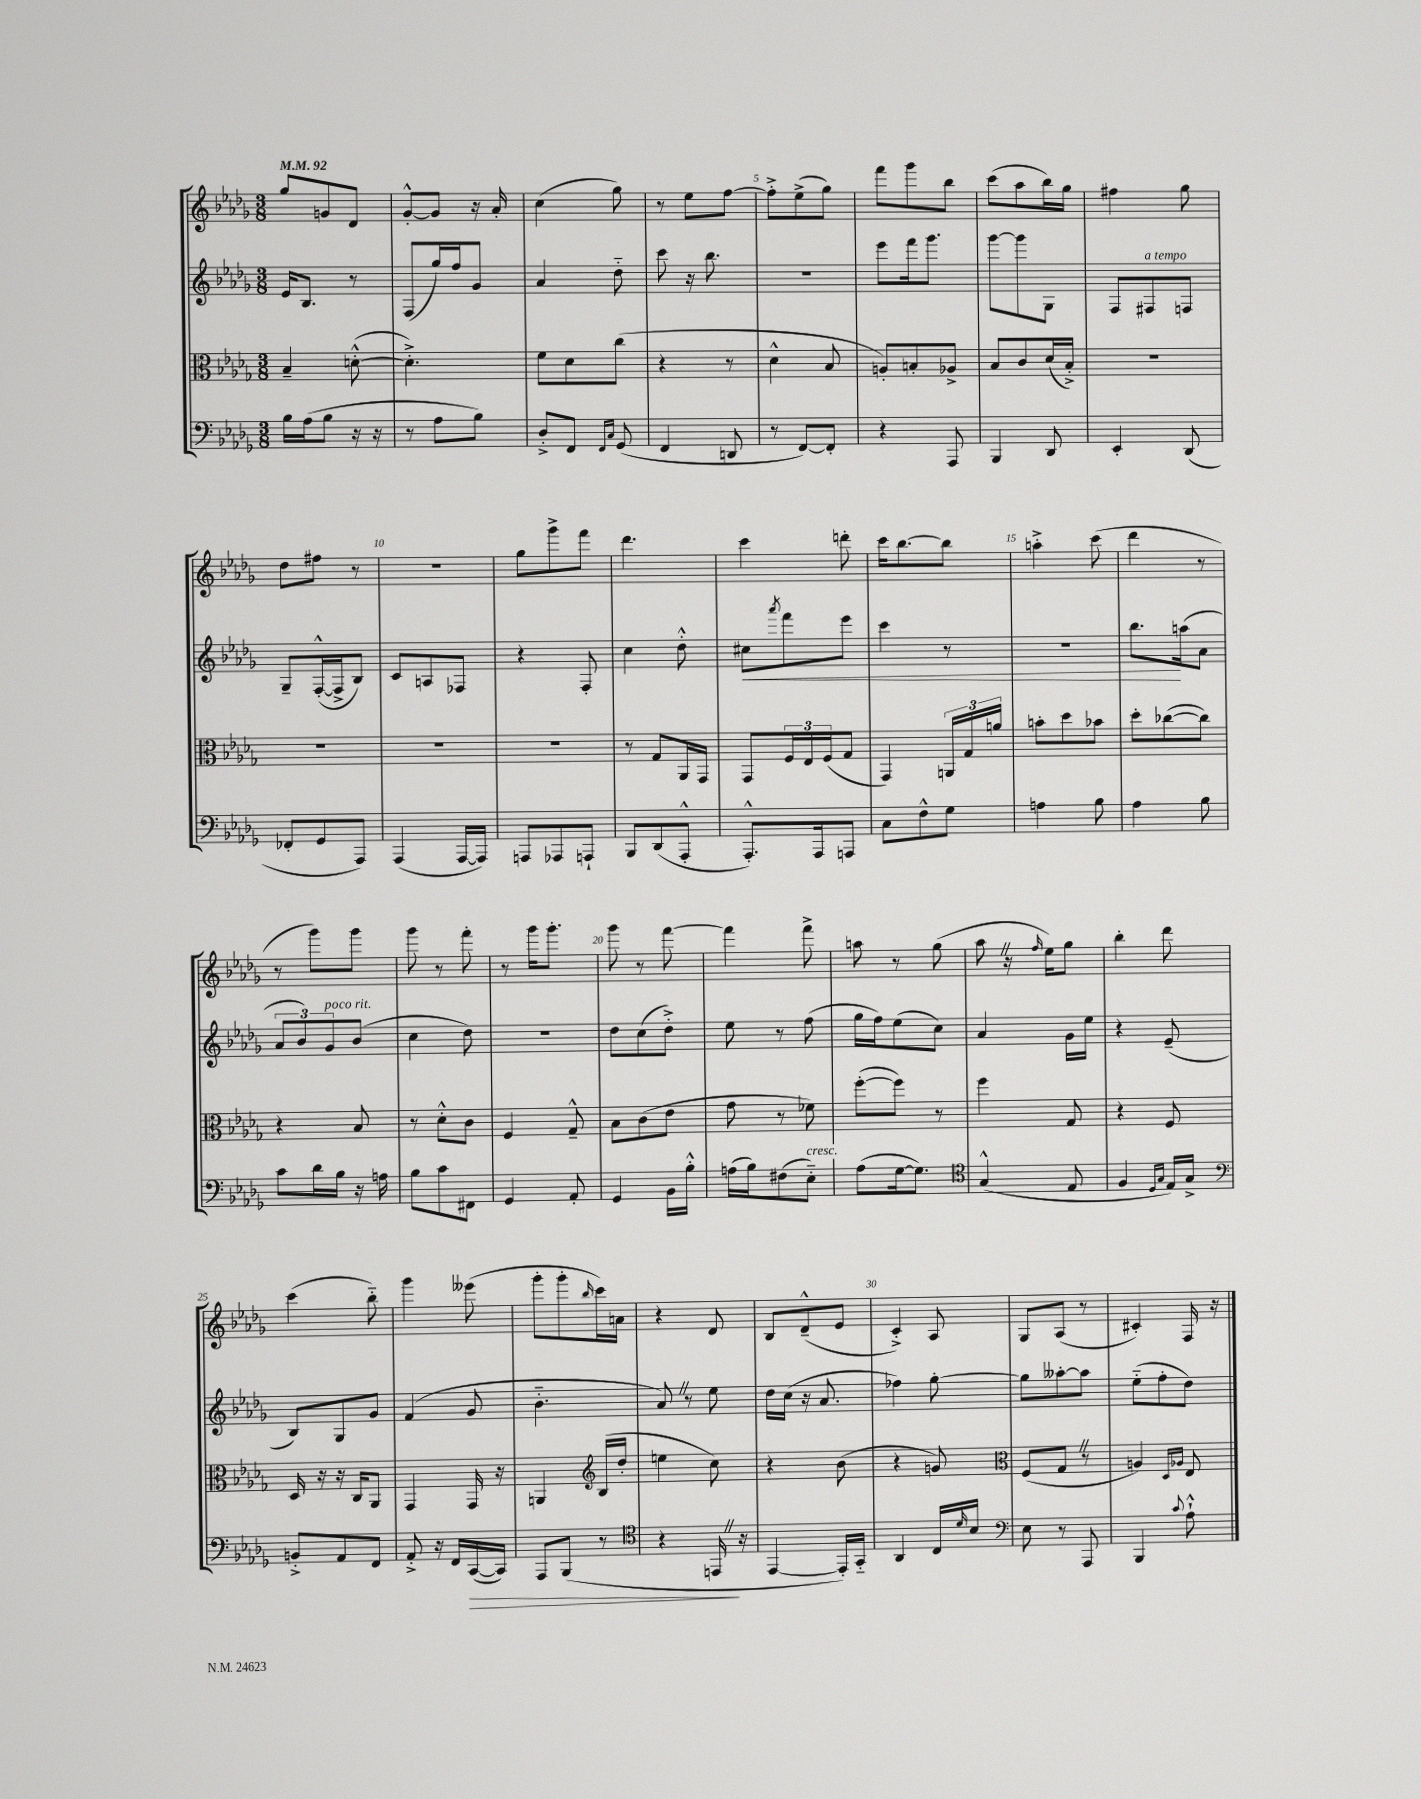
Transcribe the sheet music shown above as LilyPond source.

<<
\new StaffGroup <<
\new Staff = "s0" {
    \clef treble \key des \major \numericTimeSignature \time 3/8 \tempo 4 = 92
    ges''8 g'8 des'8 |
    ges'8~-.-^ ges'8 r16 aes'16-. |
    c''4( ges''8) |
    r8 ees''8 f''8~ |
    f''8-.-> ees''8->( ges''8) |
    f'''8 ges'''8 bes''8 |
    c'''8( aes''8 bes''16) ges''16 |
    fis''4 ges''8 |
    des''8 fis''8 r8 |
    R4. |
    ges''8 ges'''8-> f'''8 |
    des'''4. |
    c'''4 d'''8-. |
    c'''16 bes''8.~ bes''8 |
    a''4-.-> c'''8( |
    des'''4 r8 |
    r8 ges'''8) ges'''8 |
    ges'''8 r8 f'''8-. |
    r8 ges'''16 ges'''8.-. |
    ges'''8 r8 f'''8~ |
    f'''4 f'''8-> |
    a''8 r8 ges''8( |
    aes''8 \once \override BreathingSign.text = \markup { \musicglyph "scripts.caesura.straight" } \breathe r16 \grace { f''16 } ees''16) ges''8 |
    bes''4-. des'''8 |
    c'''4( bes''8-_) |
    ges'''4 eeses'''8( |
    ges'''8-. ges'''8-. \grace { bes''16 } c'''16) a'16 |
    r4 des'8 |
    bes8 des'8---^( ees'8 |
    c'4-.->) aes8 |
    ges8 aes8( r8 |
    cis'4-.) f16 r16 \bar "|." |
}
\new Staff = "s1" {
    \clef treble \key des \major \numericTimeSignature \time 3/8
    ees'16 bes8. r8 |
    f8( ges''16) f''16 ges'8 |
    aes'4 des''8-_ |
    c'''8 r16 bes''8. |
    R4. |
    ees'''8 f'''16 ges'''8. |
    ges'''8~ ges'''8 ges8 |
    f8 fis8^\markup { \italic "a tempo" } f8 |
    ges8-- f16~-.-^( f16-> bes8) |
    c'8 a8 fes8 |
    r4 f8-. |
    c''4 des''8-.-^ |
    cis''8\< \acciaccatura { aes'''8 } f'''8 ees'''8 |
    c'''4 r8 |
    R4. |
    bes''8.\! a''16( aes'8 |
    \tuplet 3/2 { aes'8 bes'8) ges'8^\markup { \italic "poco rit." } } bes'8( |
    c''4 des''8) |
    R4. |
    des''8 c''8( des''8-.->) |
    ees''8 r8 f''8( |
    ges''16 f''16) ees''8( c''8) |
    aes'4 ges'16 ees''16 |
    r4 ees'8--( |
    bes8) ges8 ges'8 |
    f'4( ges'8 |
    bes'4.-_ |
    aes'8) \once \override BreathingSign.text = \markup { \musicglyph "scripts.caesura.straight" } \breathe r8 ees''8 |
    des''16 c''16( r16 aes'8. |
    fes''4) ges''8~-. |
    ges''8 aeses''8~-. aeses''8 |
    ees''8-_( f''8-. des''8) \bar "|." |
}
\new Staff = "s2" {
    \clef alto \key des \major \numericTimeSignature \time 3/8
    bes4-- d'8~-.-^( |
    d'4.-.->) |
    f'8 des'8 c''8( |
    r4 r8 |
    des'4-^ bes8 |
    a8-.) b8-. aes8-> |
    bes8 c'8 des'16( bes16-.->) |
    R4. |
    R4. |
    R4. |
    R4. |
    r8 ges8 aes,16 ges,16 |
    ges,8 \tuplet 3/2 { f16 ees16 f16( } ges8 |
    ges,4) \tuplet 3/2 { a,16 ges16 a'16 } |
    b'8-. des''8 bes'8 |
    des''8-. ces''8~( ces''8) |
    r4 bes8 |
    r8 des'8-.-^ c'8 |
    f4 ges8---^ |
    bes8 c'8( ees'8 |
    ges'8 r8 fes'8) |
    f''8~-.( f''8) r8 |
    f''4 ges8 |
    r4 f8 |
    des16 r16 r16 c16 aes,8 |
    ges,4 ges,16 r16 |
    a,4 \clef treble bes16( des''16-. |
    e''4 c''8) |
    r4 bes'8( |
    r4 g'8) |
    \clef alto f8( ges8 \once \override BreathingSign.text = \markup { \musicglyph "scripts.caesura.straight" } \breathe r8 |
    a4) \grace { des16 aes16 } ees8 \bar "|." |
}
\new Staff = "s3" {
    \clef bass \key des \major \numericTimeSignature \time 3/8
    bes16 aes16( bes8 r16 r16 |
    r8 aes8 bes8) |
    des8-.-> f,8 \grace { f,16 c16 } ges,8( |
    f,4 d,8 |
    r8 f,8~) f,8-. |
    r4 aes,,8 |
    bes,,4 des,8 |
    ees,4-. des,8( |
    fes,8-. ges,8 aes,,8) |
    aes,,4( aes,,16~ aes,,16) |
    a,,8 aes,,8 a,,8-! |
    bes,,8 des,8( aes,,8-.-^ |
    aes,,8.-.-^) aes,,16 a,,8 |
    c8 f8-^ ges8 |
    a4 bes8 |
    aes4 bes8 |
    c'8 des'16 bes16 r16 a16 |
    bes8 c'8 fis,8 |
    ges,4 aes,8-. |
    ges,4 bes,16 bes16-.-^ |
    a16( bes16) fis8( ees8-_^\markup { \italic "cresc." }) |
    aes8( ges16~ ges8.) |
    \clef tenor ges4-^( ees8 |
    f4 \grace { des16 ges16 } ees16) ges16-> |
    \clef bass b,8-.-> aes,8 f,8 |
    aes,8-.-> r16 f,16 c,16~\>( c,16) |
    aes,,8 bes,,8( r8 |
    \clef tenor r4 e,16\! \once \override BreathingSign.text = \markup { \musicglyph "scripts.caesura.straight" } \breathe r16 |
    ees,4~ ees,16-.) ges,16-_ |
    aes,4 c16 \grace { des'16 } bes16 |
    \clef bass ees8 r8 aes,,8 |
    bes,,4 \appoggiatura { c'8 } aes8-!-^ \bar "|." |
}
>>
>>
\layout { \context { \Score \override BarNumber.break-visibility = ##(#f #t #t) barNumberVisibility = #(every-nth-bar-number-visible 5) } }
